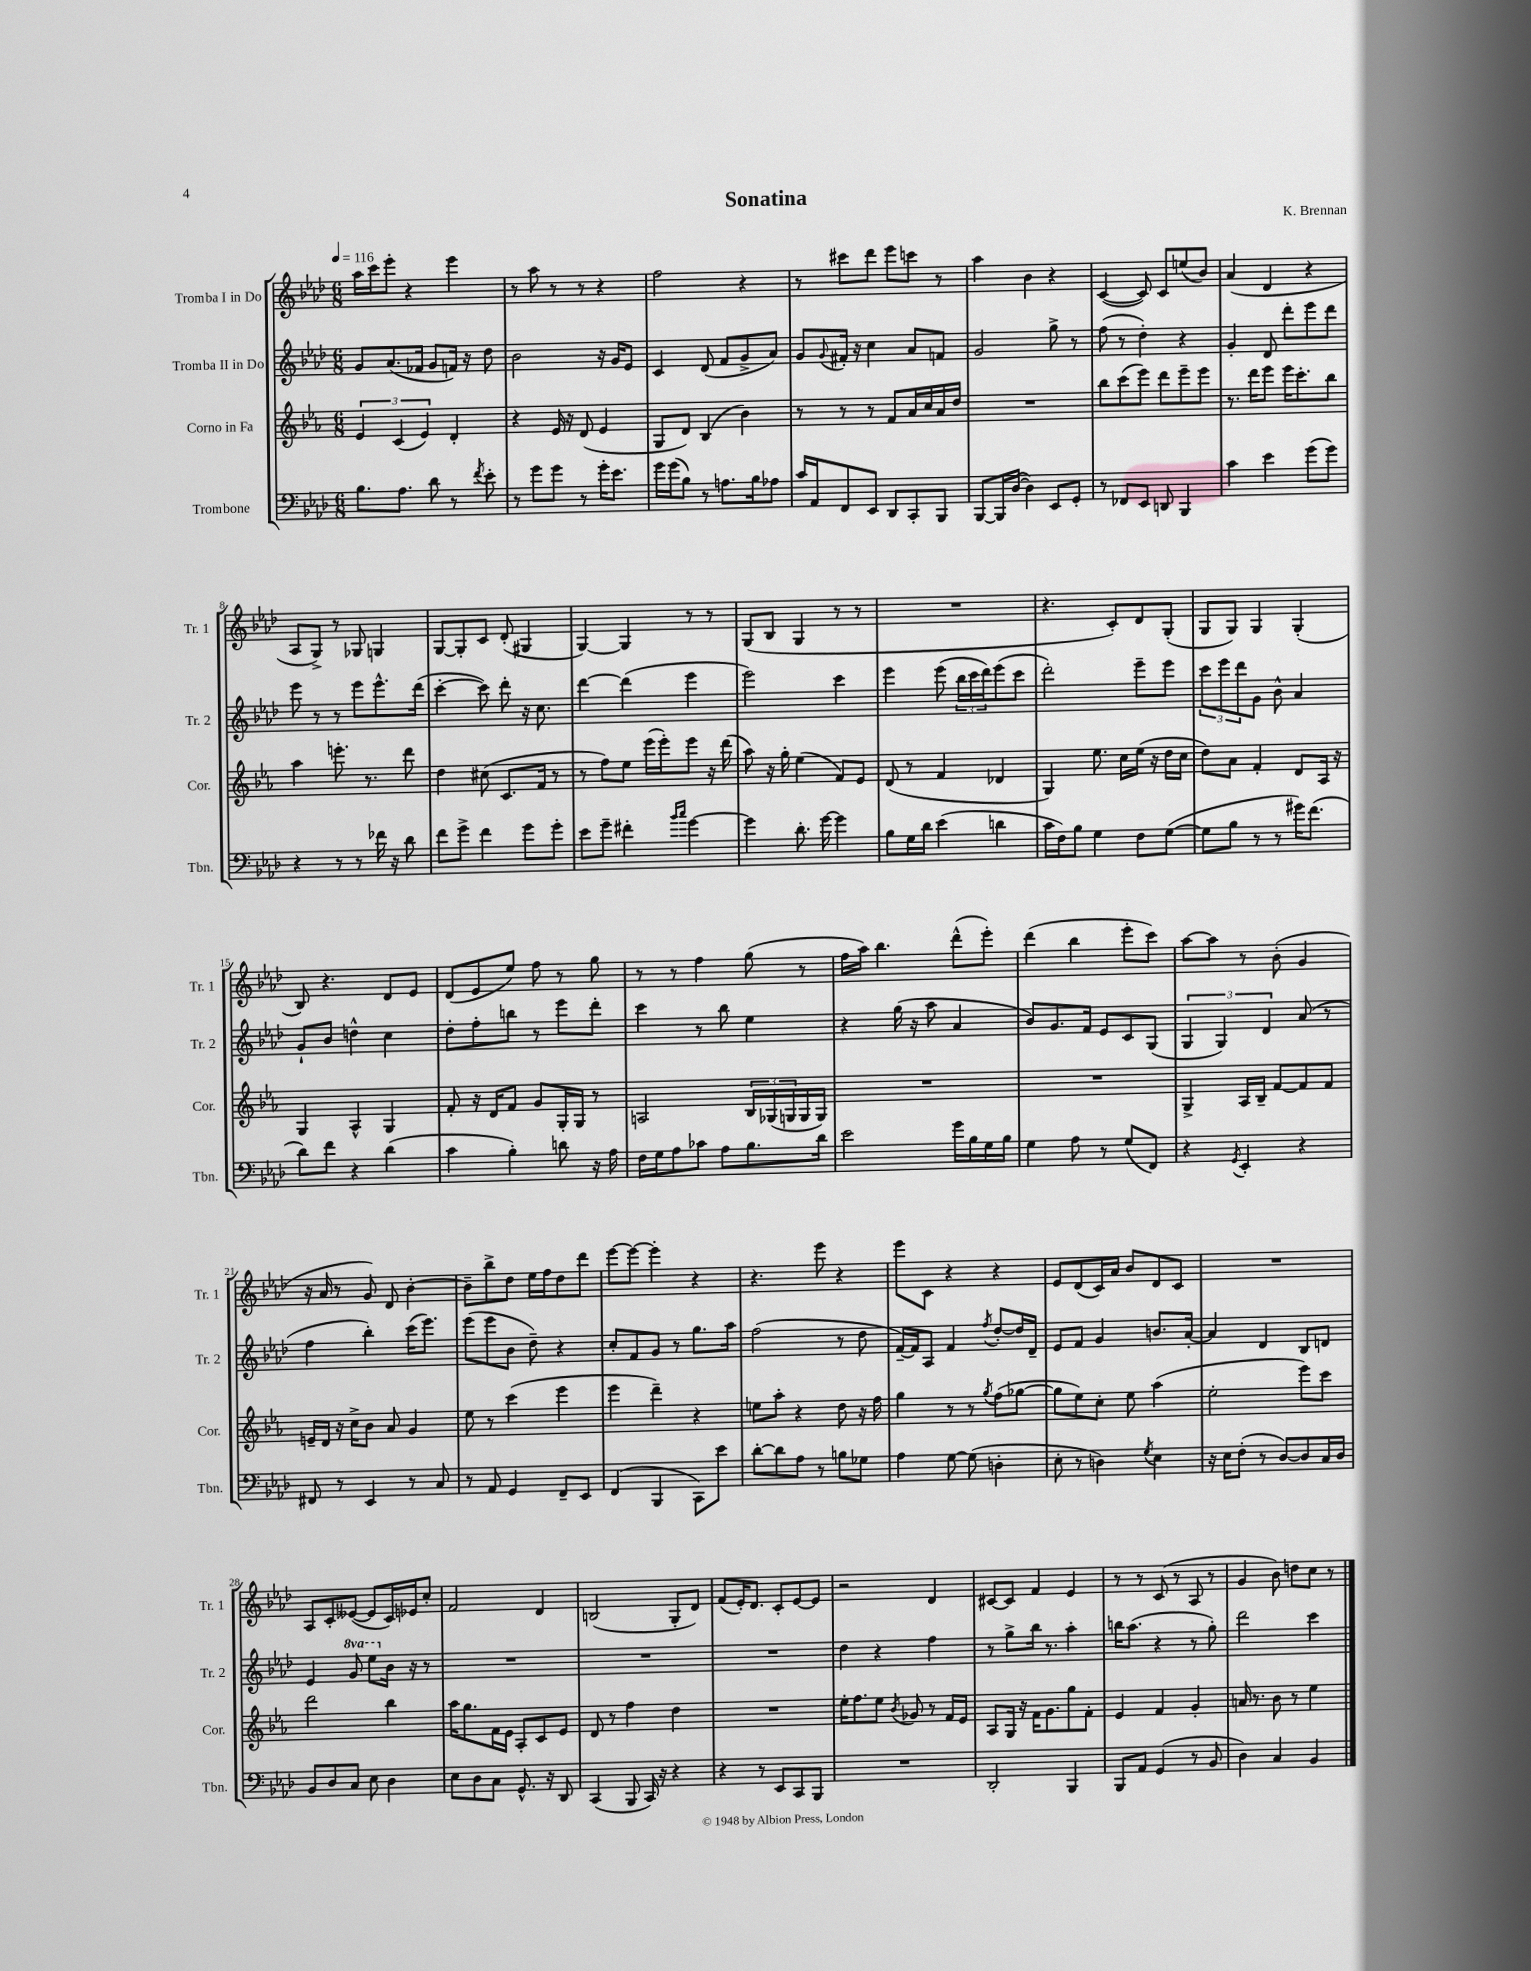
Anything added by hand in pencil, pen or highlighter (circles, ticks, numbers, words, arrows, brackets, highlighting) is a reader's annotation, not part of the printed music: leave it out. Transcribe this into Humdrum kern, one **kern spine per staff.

**kern	**kern	**kern	**kern
*part4	*part3	*part2	*part1
*staff4	*staff3	*staff2	*staff1
*I"Trombone	*I"Corno in Fa	*I"Tromba II in Do	*I"Tromba I in Do
*I'Tbn.	*I'Cor.	*I'Tr. 2	*I'Tr. 1
*clefF4	*clefG2	*clefG2	*clefG2
*k[b-e-a-d-]	*k[b-e-a-]	*k[b-e-a-d-]	*k[b-e-a-d-]
*M6/8	*M6/8	*M6/8	*M6/8
*MM116	*MM116	*MM116	*MM116
=1	=1	=1	=1
8.B-\L	6e-/	8g/L	16aa-\LL
.	.	.	16ccc\J
.	.	(8.a-/	8eee-'\J
.	(6c/	.	.
8.A-\J	.	.	.
.	.	.	4r
.	.	16f-X/Jk	.
.	6e-/)	.	.
8d-\	.	8g/L	.
8r	4d'/	16fn/Jk)	4eee-\
.	.	16r	.
8qf/	.	.	.
8e-'\	.	8dd-\	.
=2	=2	=2	=2
8r	4r	2b-\	8r
8g\L	.	.	8aa-\
8g\J	16e-/	.	8r
.	16r	.	.
8r	(8d/	.	8r
16g'\KL	4e-/	16r	4r
8.e-\J	.	16g/KL	.
.	.	8e-/J	.
=3	=3	=3	=3
16g\LL	8G/L	4c/	2ff\
(16g\J	.	.	.
8B-\J)	8d/J)	.	.
8r	(4B-/	(8d-/	.
8.An\L	.	8f/L	.
.	4b-\)	8g^/	4r
16B-\k	.	.	.
8A-X\J	.	8a-/J)	.
=4	=4	=4	=4
16c/LL	8r	8g/L	8r
16AA-/J	.	.	.
.	.	8qqg/	.
8FF/	8r	16f#X'/Jk	8ccc#X\L
.	.	16r	.
8EE-/J	8r	4cc\	8ddd-\J
8DD-/L	8f/L	.	8eee-\L
8CC'/	16a-/L	8a-/L	8cccn\J
.	16cc/	.	.
8BBB-/J	16a-/	8fn/J	8r
.	16dd/JJ	.	.
=5	=5	=5	=5
[8BBB-/L	2.r	2g/	4aa-\
16BBB-/L]	.	.	.
([16D-/JJ	.	.	.
4D-\])	.	.	4b-\
8EE-/L	.	8gg^\	4r
8GG'/J	.	8r	.
=6	=6	=6	=6
8r	8bb-\L	(8ff\	([4c/
8FF-X/L	(8ccc\	8r	.
8EE-/J	8eee-\J)	4dd-'\)	8c/])
8DDn/	8ddd\L	.	8c/L
4BBB-/	8eee-~\	4r	(8een/
.	8eee-\J	.	8b-/J)
=7	=7	=7	=7
4c\	8.r	4g'/	(4a-/
.	16ddd\KL	.	.
4e-\	8eee-\J	8d-/	4d-/
.	16eee-\KL	8ddd-'\L	.
.	8.ccc'\	.	.
(8g\L	.	8eee-\	4r
8g\J)	8bb-\J	8ddd-\J	.
!!LO:LB:g=z
=8	=8	=8	=8
4r	4aa-\	8eee-\	8A-/L
.	.	8r	8G^/J)
8r	8.eeen'\	8r	8r
8r	.	8eee-\L	8G-X/
.	8.r	.	.
16f-X\	.	8.eee-^^\	4Gn/
16r	.	.	.
8d-\	8ddd\	.	.
.	.	(16ddd-\Jk	.
=9	=9	=9	=9
8f\L	4dd\	[4ccc'\	[8G/L
8g^\J	.	.	8G'/]
4f\	(8cc#X\	8ccc\])	8c/J
.	8.c/L	8ddd-'\	(8d-'/
8g\L	.	16r	4G#X/
.	16f/Jk	8.cc\	.
8g'\J	8r	.	.
=10	=10	=10	=10
8e-\L	8r	[4ddd-\	[4G/)
8g~\J	8ff\L)	.	.
4f#X'\	8ee-\J	(4ddd-\]	4G/]
.	(16eee-\LL	.	.
.	16eee-'\J)	.	.
16qqb-/LL	.	.	.
16qqcc/JJ	.	.	.
[4g\	8eee-\J	4eee-\	8r
.	16r	.	8r
.	(16ddd\	.	.
=11	=11	=11	=11
4g\]	8aa-\)	2eee-\)	(8G/L
.	16r	.	8B-/J
.	16gg'\	.	.
8.d-'\	(4ee-\	.	4G/
[16g\	.	.	.
4g\]	8f/L)	4ccc\	8r
.	8e-/J	.	8r
=12	=12	=12	=12
8B-\L	(8d/	4eee-\	2.r
16G\L	8r	.	.
16d-\JJ	.	.	.
(4e-\	4f/	(8eee-\	.
.	.	24bb-\LL	.
.	.	24ccc\	.
.	.	24ddd-\J)	.
4dn\	4d-X/	(8eee-\	.
.	.	8ccc\J	.
=13	=13	=13	=13
16c\LL	4G/)	2ddd-'\)	4.r
16F\J)	.	.	.
8B-\J	.	.	.
4G\	8.ee-\	.	.
.	.	.	8c'/L)
.	16cc\LL	.	.
8F\L	(16ee-\JJ	8eee-~\L	8d-/
.	16r	.	.
([8G\J	16dd\LL	8eee-\J	(8G'/J
.	16cc\JJ	.	.
=14	=14	=14	=14
8G\L]	8dd\L)	12ccc\L	8G/L
.	.	12eee-\	.
8B-\J	8a-\J	.	8G/J)
.	.	12ddd-\	.
8r	4f'/	8g\J	4G/
8r	.	8b-^^\	.
16g#X\KL)	8d/L	4a-/	(4G'/
(8.f\J	.	.	.
.	16A-/Jk	.	.
.	16r	.	.
!!LO:LB:g=z
=15	=15	=15	=15
8d-\L)	4G/	8g`/L	8B-/)
8f\J	.	8b-/J	4.r
4r	4A-^^/	4ddn^^\	.
(4d-\	4G/	4cc\	8d-/L
.	.	.	8e-/J
=16	=16	=16	=16
4c\	8f'/	8dd-'\L	(8d-/L
.	16r	8ff'\	8e-/
.	16d/KL	.	.
4B-'\)	8f/J	8bbn\J	8ee-/J)
.	8g/L	8r	8ff\
8dn\	16G'/L	8eee-\L	8r
.	16G/JJ	.	.
16r	8r	8ddd-'\J	8gg\
16A-\	.	.	.
=17	=17	=17	=17
16F\LL	2An/	4ccc\	8r
16G\J	.	.	.
8A-\	.	.	8r
8c-X\J	.	8r	4ff\
8A-\L	.	8bb-\	.
8.B-\	24B-/LL	4ee-\	(8gg\
.	(24G-X/	.	.
.	24Gn/	.	.
.	16G/	.	8r
16d-\Jk	16G/JJ)	.	.
=18	=18	=18	=18
2e-\	2.r	4r	16ff\LL
.	.	.	16aa-\JJ)
.	.	.	4.bb-\
.	.	(16gg\	.
.	.	16r	.
.	.	8aa-\	.
16g\LL	.	4a-/	(8ddd-^^\L
16B-\	.	.	.
16G\	.	.	8eee-'\J)
16B-\JJ	.	.	.
=19	=19	=19	=19
4G\	2.r	8b-/L)	(4ddd-\
.	.	8.g/	.
8A-\	.	.	4bb-\
.	.	16f/Jk	.
8r	.	8e-/L	.
(8G/L	.	8c/	8eee-'\L
8FF/J)	.	(8G/J	8ccc\J)
=20	=20	=20	=20
4r	4G^/	6G/	[8aa-\L
.	.	.	8aa-\J]
.	.	6G/)	.
8qGG/	.	.	.
4EE-'/	16A-/LL	.	8r
.	16B-~/JJ	.	.
.	.	6d-/	.
.	[8f/L	.	(8b-'\
4r	8f/]	(8a-/	4g/
.	8f/J	8r	.
!!LO:LB:g=z
=21	=21	=21	=21
8FF#X/	16en~/LL	4ff\	16r
.	16d/JJ	.	16a-/
8r	16r	.	8r
.	16cc^\KL	.	.
4EE-/	8b-\J	4bb-'\)	8g/)
.	8a-/	.	8d-/
8r	4g/	(16ccc\KL	[4b-'\
.	.	8.eee-\J)	.
8C/	.	.	.
=22	=22	=22	=22
8r	8ee-\	(8eee-\L	8b-~\L]
8AA-/	8r	8eee-\	8bb-^\
4GG/	(4ccc\	8b-\J	8dd-\J
.	.	8dd-~\)	16ee-\LL
.	.	.	16ff\J
8FF~/L	4eee-\	4r	8dd-\
8EE-/J	.	.	8ddd-\J
=23	=23	=23	=23
(4FF/	4eee-\	8cc'/L	[8eee-\L
.	.	8f/	8eee-\J_
4BBB-/	4ddd~\)	8g/J	4eee-'\]
.	.	8r	.
8CC\L)	4r	8.gg\L	4r
8e-\J	.	.	.
.	.	16aa-\Jk	.
=24	=24	=24	=24
[8d-'\L	8een\L	(2ff\	4.r
8d-\]	8aa-'\J	.	.
8A-\J	4r	.	.
8r	.	.	8eee-\
8Bn\L	8dd\	8r	4r
8G-X\J	16r	8dd-\	.
.	16ff\	.	.
=25	=25	=25	=25
4A-\	4gg\	[16f~/LL)	8eee-\L
.	.	16f/J]	.
.	.	8A-/J	8c\J
[8G\	8r	4f/	4r
(8G\]	8r	.	.
.	8qgg/	8qff/	.
4Dn'\	(8ff\L	[8dd-'/L	4r
.	[8gg-X\J	16dd-/L]	.
.	.	16d-~/JJ	.
=26	=26	=26	=26
8E-'\	8gg-\L]	8e-/L	8e-/L
8r	8ee-\)	8f/J	(8d-/
4Dn\)	8cc'\J	4g/	16c/L)
.	.	.	16a-/JJ
.	8ee-\	.	8b-/L
8qG/	.	.	.
4E-\	(4aa-\	8.bn/L	8d-/
.	.	.	8c/J
.	.	[16a-'/Jk	.
=27	=27	=27	=27
16r	2ee-'\	4a-/]	2.r
16E-\KL	.	.	.
(8F'\J	.	.	.
8r	.	4d-/	.
[8D-/L)	.	.	.
8D-/]	8eee-\L)	8B-/L	.
16C/L	8ccc\J	8dn/J	.
16D-/JJ	.	.	.
!!LO:LB:g=z
=28	=28	=28	=28
8BB-/L	2ddd\	4e-/	8A-/L
8D-/	.	.	8c'/
*	*	*8va	*
8C/J	.	8gg/	([8e--X/J
8E-\	.	8eee-\L	8e--/L]
*	*	*X8va	*
4D-\	4bb-\	16b-\Jk	16c/L)
.	.	16r	16e-X/J
.	.	8r	8cc'/J
=29	=29	=29	=29
8E-\L	16aa-\KL	2.r	2f/
.	8.gg\	.	.
8D-\	.	.	.
8C\J	16f\L	.	.
.	16e-\JJ	.	.
8.GG^^/	8A-'/L	.	.
.	8c/	.	4d-/
16r	.	.	.
8DD-/	8e-/J	.	.
=30	=30	=30	=30
(4CC/	8d/	2.r	(2Bn/
.	8r	.	.
8BBB-/	4ff\	.	.
16CC/)	.	.	.
16r	.	.	.
4r	4dd\	.	8G'/L
.	.	.	8d-/J)
=31	=31	=31	=31
4r	2.r	2.r	(8f/L
.	.	.	16e-'/K)
.	.	.	8.d-/J
8r	.	.	.
8EE-/L	.	.	8c'/L
8CC/	.	.	[8e-/
8BBB-/J	.	.	8e-/J]
=32	=32	=32	=32
2.r	16ee-'\KL	4dd-\	2r
.	8.ff\	.	.
.	8ee-\J	4r	.
.	8qb-/	.	.
.	8g-X/	.	.
.	8r	4ff\	4d-/
.	16f/LL	.	.
.	16e-/JJ	.	.
=33	=33	=33	=33
2DD-'/	8A-/L	8r	[8c#X/L
.	16G/Jk	8gg^\L	8c#/J]
.	16r	.	.
.	16f\KL	16bb-\Jk	4f/
.	8.g\	8.r	.
4BBB-/	8gg\	4aa-'\	4e-/
.	8f'\J	.	.
=34	=34	=34	=34
8BBB-/L	4e-/	16bbn\KL	8r
.	.	(8.aa-\J	.
8AA-/J	.	.	8r
(4GG/	4f/	4r	(8c/
.	.	.	8r
8r	4g'/	8r	8A-/
8BB-/	.	8gg'\)	8r
=35	=35	=35	=35
4D-\)	16an/	2ddd-\	4g/
.	8.r	.	.
4C/	8b-\	.	8b-\)
.	8r	.	8ddn\L
4BB-/	4ee-\	4ccc\	8cc\J
.	.	.	8r
==	==	==	==
*-	*-	*-	*-
